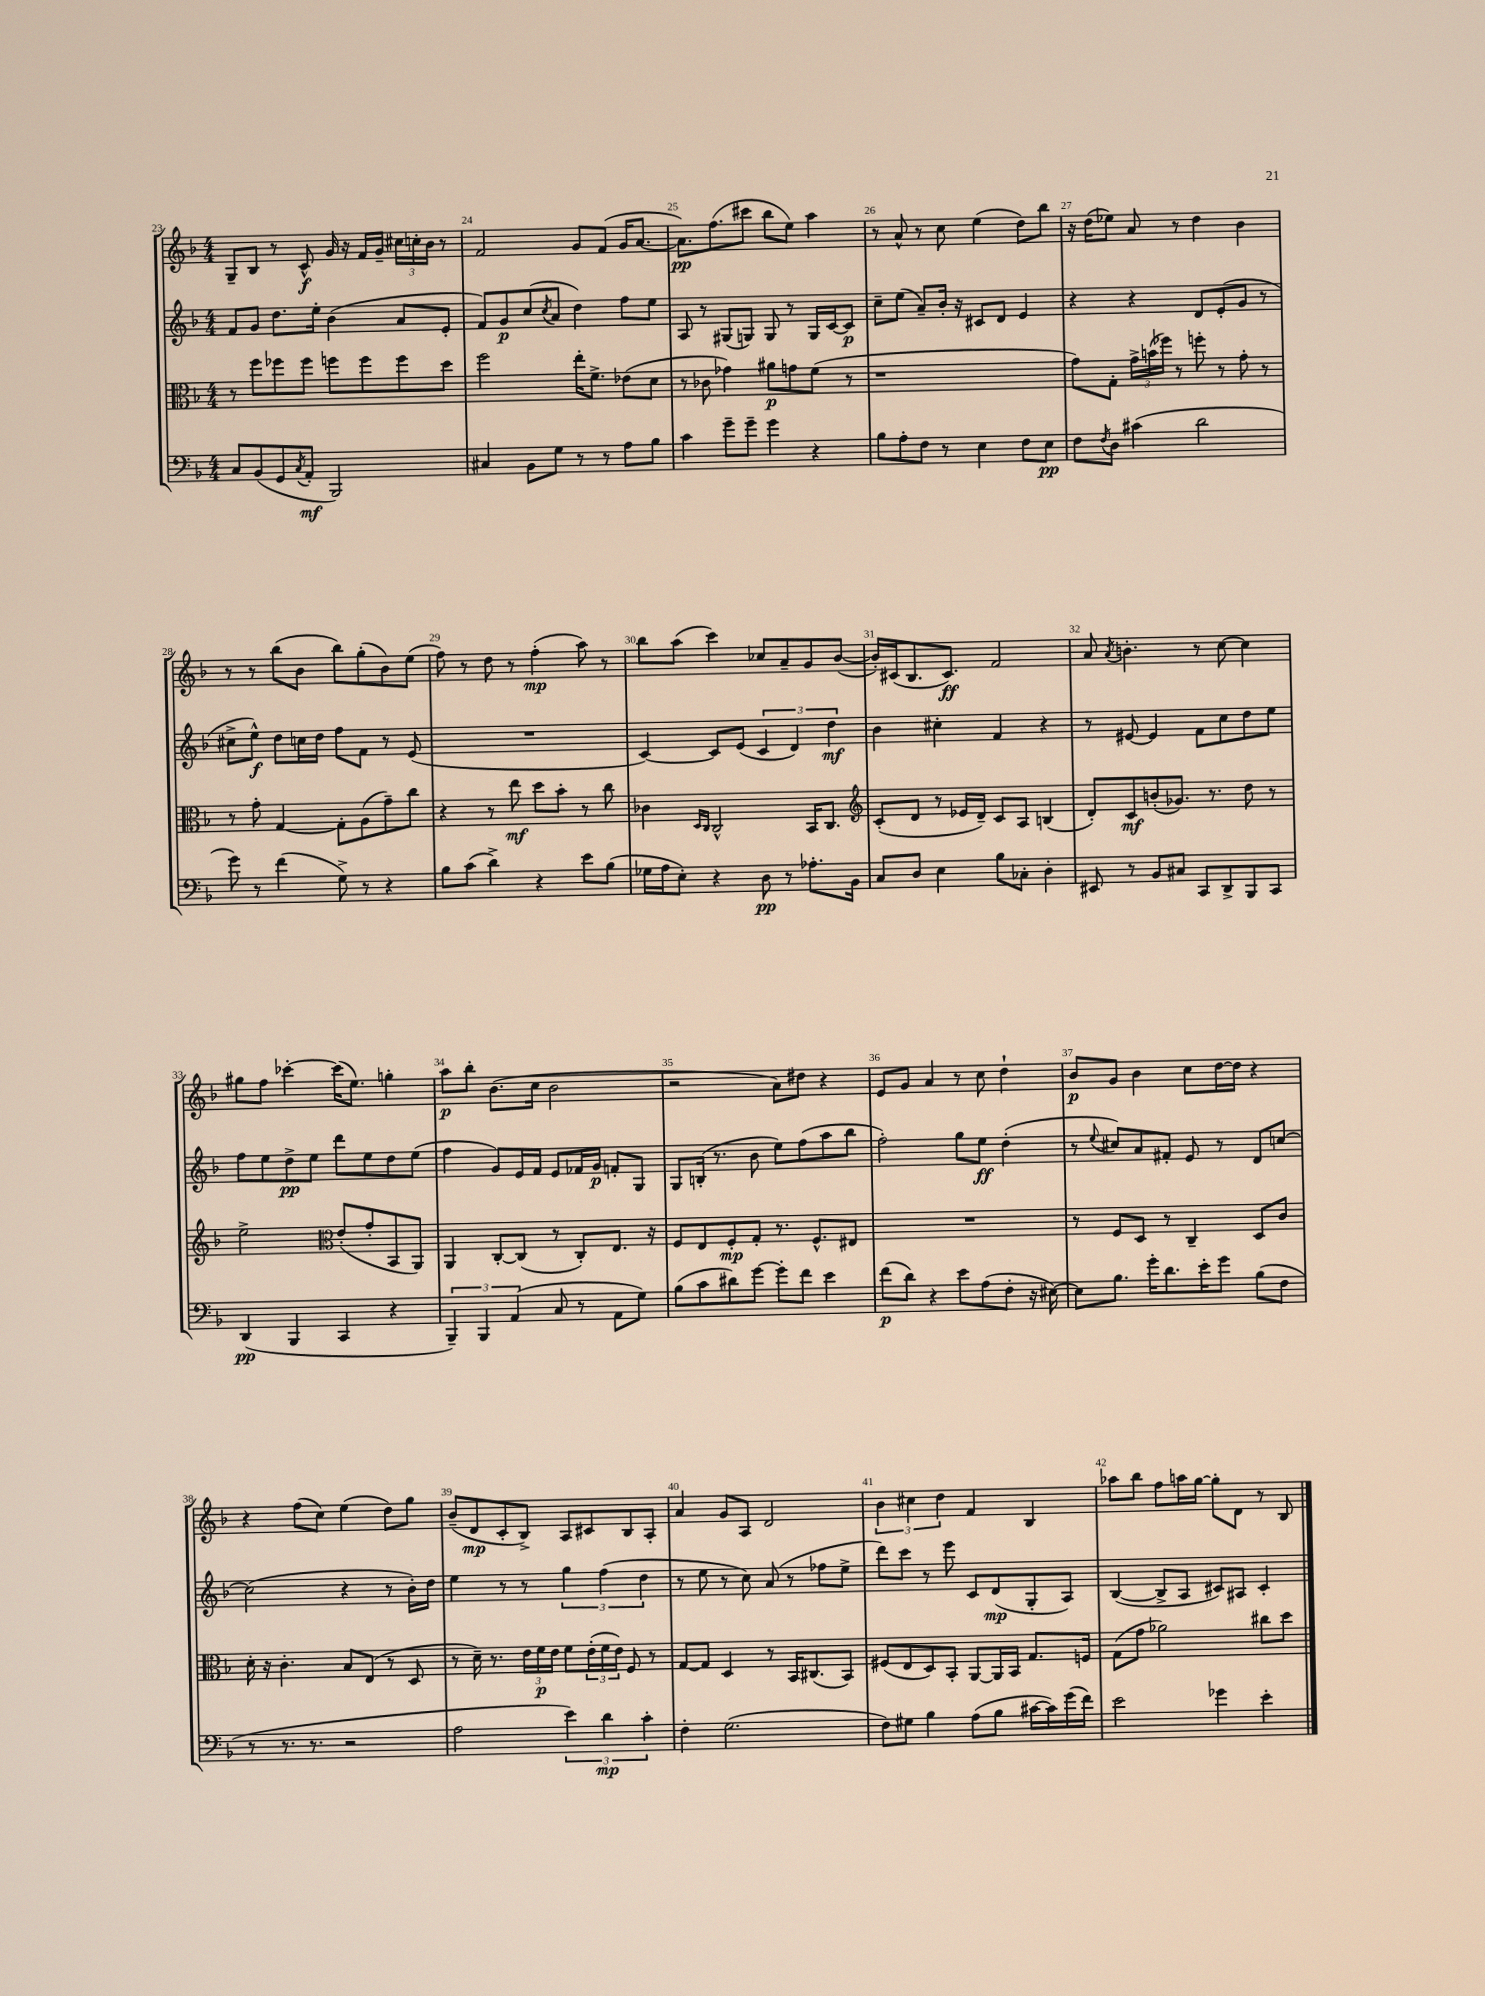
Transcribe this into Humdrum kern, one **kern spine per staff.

**kern	**dynam	**kern	**dynam	**kern	**dynam	**kern	**dynam
*part4	*part4	*part3	*part3	*part2	*part2	*part1	*part1
*staff4	*staff4	*staff3	*staff3	*staff2	*staff2	*staff1	*staff1
*clefF4	*	*clefC3	*	*clefG2	*	*clefG2	*
*k[b-]	*	*k[b-]	*	*k[b-]	*	*k[b-]	*
*M4/4	*	*M4/4	*	*M4/4	*	*M4/4	*
=23	=23	=23	=23	=23	=23	=23	=23
8C/L	.	8r	.	8f/L	.	8G~/L	.
(8BB-/	.	8ff\L	.	8g/J	.	8B-/J	.
8GG/	.	8ff-X\	.	8.dd\L	.	8r	.
8qC/	.	.	.	.	.	.	.
8AA'/J	mf	8ff-\J	.	.	.	8c^^/	f
.	.	.	.	16ee'\Jk	.	.	.
2BBB-/)	.	8ffn\L	.	(4b-\	.	16g/	.
.	.	.	.	.	.	16r	.
.	.	8ff\	.	.	.	16f/LL	.
.	.	.	.	.	.	16g~/JJ	.
.	.	8ff\	.	8a/L	.	24cc#X\LL	.
.	.	.	.	.	.	24ccn'\	.
.	.	.	.	.	.	24b-\JJ	.
.	.	8dd\J	.	8e'/J	.	8r	.
=24	=24	=24	=24	=24	=24	=24	=24
4C#X/	.	2ff\	.	8f/L)	.	2f/	.
.	.	.	.	8g/	p	.	.
8BB-\L	.	.	.	(8cc/	.	.	.
.	.	.	.	8qcc/	.	.	.
8G\J	.	.	.	8a/J	.	.	.
8r	.	16ee'\KL	.	4dd\)	.	8g/L	.
.	.	8.f^\J	.	.	.	.	.
8r	.	.	.	.	.	(8f/J	.
8A\L	.	(8e-X\L	.	8ff\L	.	16g/KL	.
.	.	.	.	.	.	[8.a/J	.
8B-\J	.	8d\J	.	8ee\J	.	.	.
=25	=25	=25	=25	=25	=25	=25	=25
4c\	.	8r	.	8A/	.	8.a\L])	pp
.	.	8c-X\	.	8r	.	.	.
.	.	.	.	.	.	(8.ff\	.
8g~\L	.	4g-X\)	.	(8G#X/L	.	.	.
8g~\J	.	.	.	8Gn/J)	.	8ccc#X\J	.
4g\	.	8a#X\L	p	8G/	.	8bb-\L	.
.	.	8gn\	.	8r	.	8ee\J)	.
4r	.	(8f\J	.	16G/LL	.	4aa\	.
.	.	.	.	[16c/J	.	.	.
.	.	8r	.	8c/J]	p	.	.
=26	=26	=26	=26	=26	=26	=26	=26
8B-\L	.	1r	.	8cc~\L	.	8r	.
8A'\	.	.	.	(8ee\J	.	8a^^/	.
8F\J	.	.	.	8a~/L)	.	8r	.
8r	.	.	.	16b-'/Jk	.	8cc\	.
.	.	.	.	16r	.	.	.
4E\	.	.	.	8c#X/L	.	(4ee\	.
.	.	.	.	8d/J	.	.	.
8F\L	.	.	.	4e/	.	8dd\L)	.
8E\J	pp	.	.	.	.	8bb-\J	.
=27	=27	=27	=27	=27	=27	=27	=27
8F\L	.	8g\L)	.	4r	.	16r	.
.	.	.	.	.	.	(16dd\KL	.
8qF/	.	.	.	.	.	.	.
8D\J	.	8G'\J	.	.	.	8ee-X\J)	.
(4c#X\	.	24g^\LL	.	4r	.	8a/	.
.	.	(24bn\	.	.	.	.	.
.	.	24ff-X\JJ)	.	.	.	.	.
.	.	8r	.	.	.	8r	.
2d\	.	8ffn'\	.	8d/L	.	4dd\	.
.	.	8r	.	(8e'/	.	.	.
.	.	8g'\	.	8g/J	.	4b-\	.
.	.	8r	.	8r	.	.	.
!!LO:LB:g=z
=28	=28	=28	=28	=28	=28	=28	=28
8g\)	.	8r	.	8cc#X^\L	.	8r	.
8r	.	8g'\	.	8ee^^\J)	f	8r	.
(4f\	.	[4G/	.	8dd\L	.	(8bb-\L	.
.	.	.	.	16ccn\L	.	8b-\J	.
.	.	.	.	16dd\JJ	.	.	.
8G^\)	.	8G'\L]	.	8ff\L	.	8bb-\L)	.
8r	.	(8A\	.	8f\J	.	(8gg'\	.
4r	.	8g~\)	.	8r	.	8b-\)	.
.	.	8cc\J	.	(8e/	.	(8ee\J	.
=29	=29	=29	=29	=29	=29	=29	=29
8B-\L	.	4r	.	1r	.	8ff\)	.
(8c\J	.	.	.	.	.	8r	.
4d^\)	.	8r	.	.	.	8dd\	.
.	.	8ee\	mf	.	.	8r	.
4r	.	8dd\L	.	.	.	(4ff'\	mp
.	.	8b-'\J	.	.	.	.	.
8e\L	.	8r	.	.	.	8aa\)	.
(8B-\J	.	8cc\	.	.	.	8r	.
=30	=30	=30	=30	=30	=30	=30	=30
16G-X\LL	.	4c-X\	.	[4c/)	.	8bb-\L	.
16A\J	.	.	.	.	.	.	.
8E'\J)	.	.	.	.	.	(8aa\J	.
.	.	16qqD/LL	.	.	.	.	.
.	.	16qqC/JJ	.	.	.	.	.
4r	.	2C^^/	.	8c/L]	.	4ccc\)	.
.	.	.	.	(8e/J	.	.	.
8D\	pp	.	.	6c/	.	8cc-X/L	.
8r	.	.	.	.	.	8a~/	.
.	.	.	.	6d/)	.	.	.
8.A-X'\L	.	16BB-/KL	.	.	.	8g/	.
.	.	8.C/J	.	.	.	.	.
.	.	.	.	6dd\	mf	.	.
.	.	.	.	.	.	([8b-/J	.
16BB-\Jk	.	.	.	.	.	.	.
=31	=31	=31	=31	=31	=31	=31	=31
*	*	*clefG2	*	*	*	*	*
8C/L	.	(8c'/L	.	4b-\	.	16b-'/LL])	.
.	.	.	.	.	.	(16c#X/J	.
8D/J	.	8d/J	.	.	.	8.B-/	.
4E\	.	8r	.	4cc#X'\	.	.	.
.	.	.	.	.	.	8.c#/J)	ff
.	.	16e-X/LL	.	.	.	.	.
.	.	16d~/JJ)	.	.	.	.	.
8B-\L	.	8c/L	.	4f/	.	2f/	.
8C-X'\J	.	8A/J	.	.	.	.	.
4D'\	.	(4Bn/	.	4r	.	.	.
=32	=32	=32	=32	=32	=32	=32	=32
8EE#X/	.	8d'/L)	.	8r	.	8a/	.
.	.	.	.	.	.	8qa/	.
8r	.	8c/	mf	[8e#X/	.	4.bn'\	.
8BB-/L	.	(8bn'/	.	4e#/]	.	.	.
8C#X/J	.	8.g-X/J)	.	.	.	.	.
8CC/L	.	.	.	8f\L	.	8r	.
.	.	8.r	.	.	.	.	.
8DD^/	.	.	.	8cc\	.	[8cc\	.
8BBB-/	.	8dd\	.	8dd\	.	4cc\]	.
8CC/J	.	8r	.	8ee\J	.	.	.
!!LO:LB:g=z
=33	=33	=33	=33	=33	=33	=33	=33
(4DD/	pp	2ee^\	.	8ff\L	.	8gg#X\L	.
.	.	.	.	8ee\	.	8ff\J	.
4BBB-/	.	.	.	8dd^\	pp	[4ccc-X'\	.
.	.	.	.	8ee\J	.	.	.
*	*	*clefC3	*	*	*	*	*
4CC/	.	(8e'/L	.	8ddd\L	.	(16ccc-\KL]	.
.	.	.	.	.	.	8.ee\J)	.
.	.	8g'/	.	8ee\	.	.	.
4r	.	8BB-/	.	8dd\	.	4ggn'\	.
.	.	8AA/J)	.	(8ee\J	.	.	.
=34	=34	=34	=34	=34	=34	=34	=34
6BBB-~/)	.	4AA/	.	4ff\	.	8aa\L	p
.	.	.	.	.	.	8bb-'\J	.
6BBB-/	.	.	.	.	.	.	.
.	.	[8C'/L	.	8g/L)	.	(8.b-\L	.
(6AA/	.	.	.	.	.	.	.
.	.	(8C/J]	.	16e/L	.	.	.
.	.	.	.	16f/JJ	.	16cc\Jk	.
8C/	.	8r	.	8e/L	.	2b-\	.
8r	.	8C'/L)	.	16f-X/L	.	.	.
.	.	.	.	16g/JJ	p	.	.
8AA\L	.	8.E/J	.	8fn'/L	.	.	.
8G\J)	.	.	.	8G/J	.	.	.
.	.	16r	.	.	.	.	.
=35	=35	=35	=35	=35	=35	=35	=35
(8B-\L	.	8F/L	.	8G/L	.	2r	.
8c\	.	8E/	.	(16Bn'/Jk	.	.	.
.	.	.	.	8.r	.	.	.
8d#X\)	.	8F'/	mp	.	.	.	.
[8g\J	.	8G'/J	.	8b-\	.	.	.
8g'\L]	.	8.r	.	8ee\L)	.	8a\L)	.
8f\J	.	.	.	(8ff\	.	8dd#X\J	.
.	.	8.F^^/L	.	.	.	.	.
4e\	.	.	.	8aa\	.	4r	.
.	.	8E#X/J	.	8bb-\J	.	.	.
=36	=36	=36	=36	=36	=36	=36	=36
(8f\L	p	1r	.	2ff'\)	.	8e/L	.
8d\J)	.	.	.	.	.	8g/J	.
4r	.	.	.	.	.	4a/	.
8e\L	.	.	.	8gg\L	.	8r	.
(8A\	.	.	.	8ee\J	ff	8cc\	.
8F'\J	.	.	.	(4dd'\	.	4dd`\	.
16r	.	.	.	.	.	.	.
[16E#X\)	.	.	.	.	.	.	.
=37	=37	=37	=37	=37	=37	=37	=37
8E#\L]	.	8r	.	8r	.	8b-/L	p
.	.	.	.	8qqee/	.	.	.
8.B-\J	.	8F/L	.	8cc#X/L)	.	8g/J	.
.	.	8D/J	.	8a/	.	4b-\	.
16g'\KL	.	.	.	.	.	.	.
8.d\	.	8r	.	8f#X'/J	.	.	.
.	.	4C~/	.	8e/	.	8cc\L	.
16e'\K	.	.	.	.	.	.	.
8g\J	.	.	.	8r	.	[16dd\L	.
.	.	.	.	.	.	16dd\JJ]	.
(8B-\L	.	8D/L	.	8d/L	.	4r	.
8F\J	.	8c/J	.	[8ccn/J	.	.	.
!!LO:LB:g=z
=38	=38	=38	=38	=38	=38	=38	=38
8r	.	16d'\	.	(2cc\]	.	4r	.
.	.	16r	.	.	.	.	.
8.r	.	4.c'\	.	.	.	.	.
.	.	.	.	.	.	(8ff\L	.
8.r	.	.	.	.	.	.	.
.	.	.	.	.	.	8cc\J)	.
2r	.	8B-/L	.	4r	.	(4ee\	.
.	.	(8E/J	.	.	.	.	.
.	.	8r	.	8r	.	8dd\L)	.
.	.	8D/	.	16b-'\LL)	.	8gg\J	.
.	.	.	.	16dd\JJ	.	.	.
=39	=39	=39	=39	=39	=39	=39	=39
2A\	.	8r	.	4ee\	.	(8b-~/L	.
.	.	16d~\)	.	.	.	8d/	mp
.	.	8.r	.	.	.	.	.
.	.	.	.	8r	.	8c'/	.
.	.	24e\LL	.	8r	.	8B-^/J)	.
.	.	24f\	p	.	.	.	.
.	.	24e\JJ	.	.	.	.	.
6e\)	.	8f\L	.	6gg\	.	8A/L	.
.	.	(24e'\L	.	.	.	8c#X/	.
6d\	mp	24f\	.	(6ff\	.	.	.
.	.	24e\JJ)	.	.	.	.	.
.	.	8F/	.	.	.	8B-/	.
6c'\	.	.	.	6dd\	.	.	.
.	.	8r	.	.	.	8A'/J	.
=40	=40	=40	=40	=40	=40	=40	=40
4F'\	.	[8G/L	.	8r	.	4a/	.
.	.	8G/J]	.	8ee\	.	.	.
(2.G\	.	4D/	.	8r	.	8g/L	.
.	.	.	.	8cc\)	.	8A/J	.
.	.	8r	.	(8a/	.	2d/	.
.	.	16BB-/KL	.	8r	.	.	.
.	.	(8.C#X/	.	.	.	.	.
.	.	.	.	8ff-X\L	.	.	.
.	.	8BB-/J)	.	8ee^\J	.	.	.
=41	=41	=41	=41	=41	=41	=41	=41
8F\L)	.	(8F#X/L	.	8ddd\L)	.	6b-\	.
8G#X\J	.	8E/	.	8ccc\J	.	.	.
.	.	.	.	.	.	6cc#X\	.
4B-\	.	8D/)	.	8r	.	.	.
.	.	.	.	.	.	6dd\	.
.	.	8BB-'/J	.	8eee\	.	.	.
(8A\L	.	[8AA/L	.	8c/L	.	4f/	.
8B-\J	.	16AA/L]	.	(8d/	mp	.	.
.	.	16BB-/JJ	.	.	.	.	.
[16c#X\LL	.	8.G/L	.	8G'/	.	4B-/	.
16c#\])	.	.	.	.	.	.	.
(16g\	.	.	.	8A/J)	.	.	.
16f\JJ)	.	16Fn/Jk	.	.	.	.	.
=42	=42	=42	=42	=42	=42	=42	=42
2e\	.	(8G\L	.	([4B-/	.	8aa-X\L	.
.	.	8g\J	.	.	.	8bb-\J	.
.	.	2a-X\)	.	8B-^/L]	.	8ff\L	.
.	.	.	.	8A/J	.	16aan\L	.
.	.	.	.	.	.	[16gg\JJ	.
4g-X\	.	.	.	8c#X/L)	.	8gg'\L]	.
.	.	.	.	8A#X/J	.	8d\J	.
4e'\	.	8cc#X\L	.	4c#'/	.	8r	.
.	.	8dd\J	.	.	.	8B-/	.
==	==	==	==	==	==	==	==
*-	*-	*-	*-	*-	*-	*-	*-
